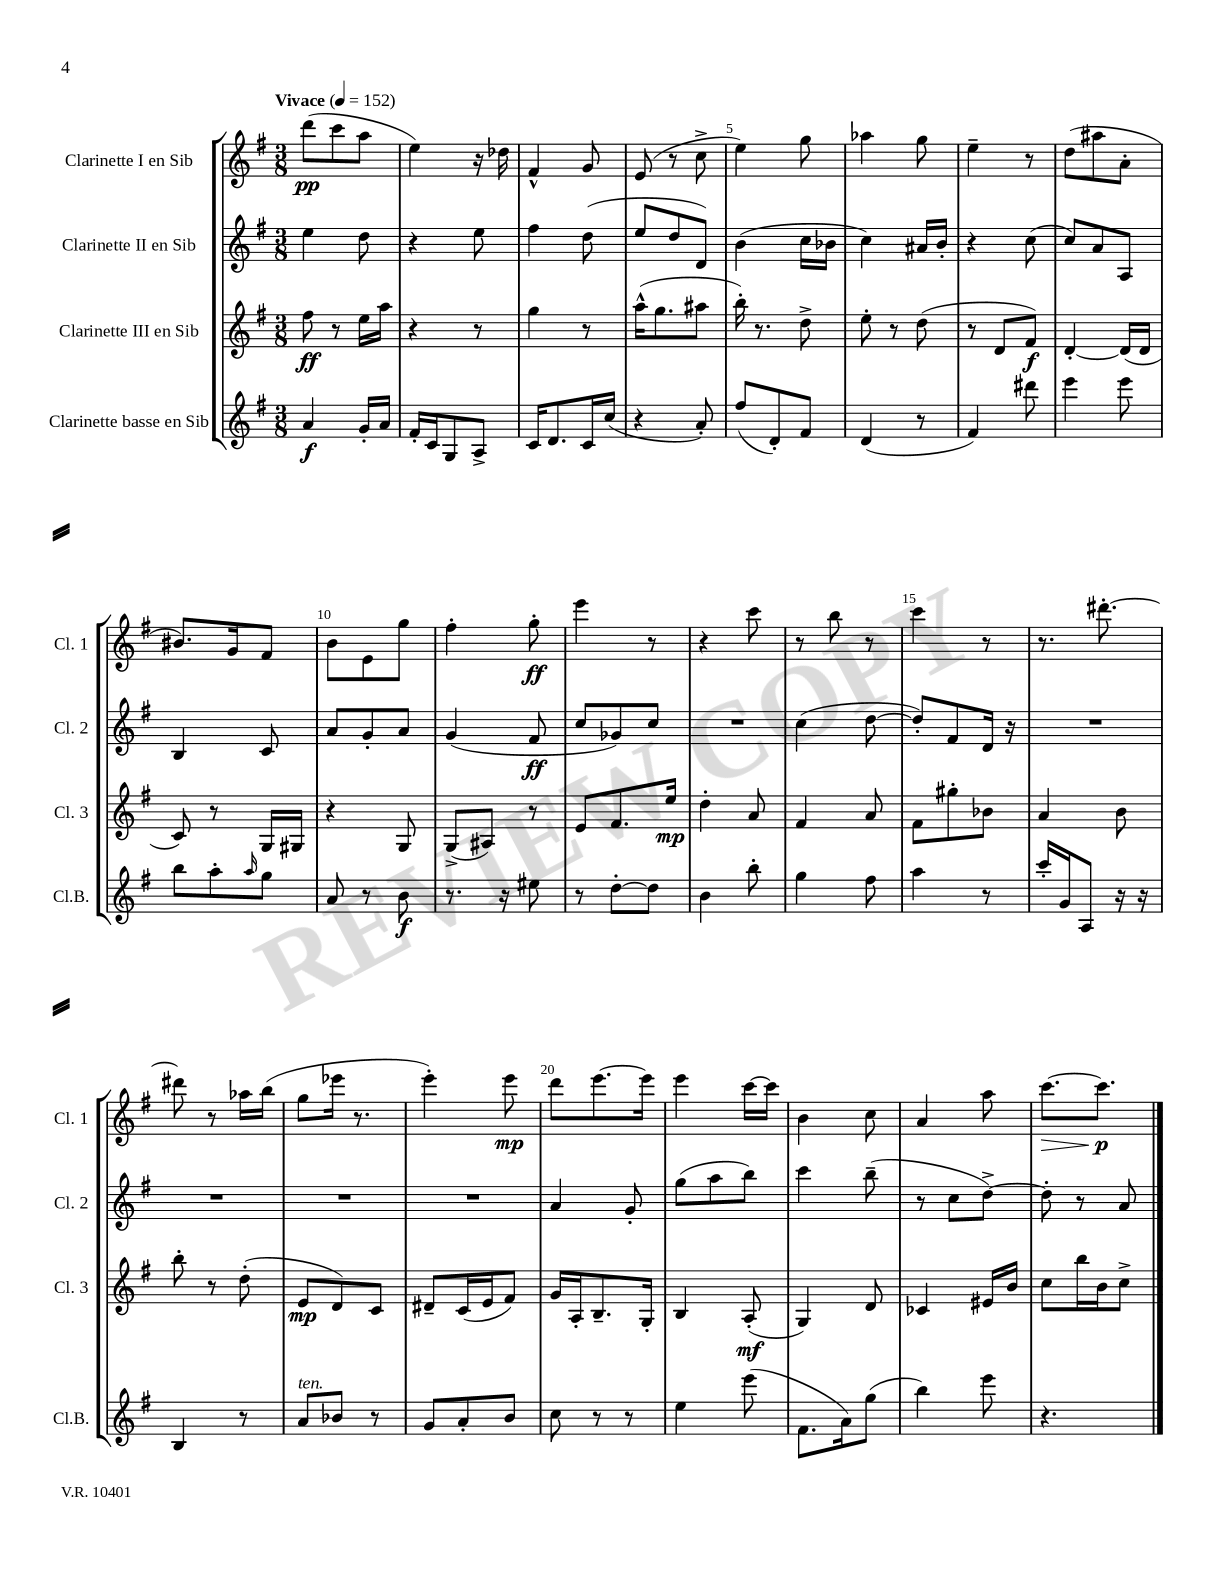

**kern	**dynam	**kern	**dynam	**kern	**dynam	**kern	**dynam
*part4	*part4	*part3	*part3	*part2	*part2	*part1	*part1
*staff4	*staff4	*staff3	*staff3	*staff2	*staff2	*staff1	*staff1
*I"Clarinette basse en Sib	*	*I"Clarinette III en Sib	*	*I"Clarinette II en Sib	*	*I"Clarinette I en Sib	*
*I'Cl.B.	*	*I'Cl. 3	*	*I'Cl. 2	*	*I'Cl. 1	*
*clefG2	*	*clefG2	*	*clefG2	*	*clefG2	*
*k[f#]	*	*k[f#]	*	*k[f#]	*	*k[f#]	*
*M3/8	*	*M3/8	*	*M3/8	*	*M3/8	*
*MM152	*	*MM152	*	*MM152	*	*MM152	*
=1	=1	=1	=1	=1	=1	=1	=1
!	!	!	!	!	!	!LO:TX:a:B:t=Vivace	!
4a/	f	8ff#\	ff	4ee\	.	(8ddd\L	pp
.	.	8r	.	.	.	8ccc\	.
16g'/LL	.	16ee\LL	.	8dd\	.	8aa\J	.
16a/JJ	.	16aa\JJ	.	.	.	.	.
=2	=2	=2	=2	=2	=2	=2	=2
16f#'/LL	.	4r	.	4r	.	4ee\)	.
16c/J	.	.	.	.	.	.	.
8G/	.	.	.	.	.	.	.
8A^/J	.	8r	.	8ee\	.	16r	.
.	.	.	.	.	.	16dd-X\	.
=3	=3	=3	=3	=3	=3	=3	=3
16c/KL	.	4gg\	.	4ff#\	.	4f#^^/	.
8.d/	.	.	.	.	.	.	.
16c/L	.	8r	.	(8dd\	.	8g/	.
(16cc/JJ	.	.	.	.	.	.	.
=4	=4	=4	=4	=4	=4	=4	=4
4r	.	(16aa^^\KL	.	8ee/L	.	(8e/	.
.	.	8.gg\	.	.	.	.	.
.	.	.	.	8dd/	.	8r	.
8a'/)	.	8aa#X\J	.	8d/J)	.	8cc^\	.
=5	=5	=5	=5	=5	=5	=5	=5
(8ff#/L	.	16bb'\)	.	(4b\	.	4ee\)	.
.	.	8.r	.	.	.	.	.
8d'/)	.	.	.	.	.	.	.
8f#/J	.	8dd^\	.	16cc\LL	.	8gg\	.
.	.	.	.	16b-X\JJ	.	.	.
=6	=6	=6	=6	=6	=6	=6	=6
(4d/	.	8ee'\	.	4cc\)	.	4aa-X\	.
.	.	8r	.	.	.	.	.
8r	.	(8dd\	.	16a#X/LL	.	8gg\	.
.	.	.	.	16b'/JJ	.	.	.
=7	=7	=7	=7	=7	=7	=7	=7
4f#/)	.	8r	.	4r	.	4ee~\	.
.	.	8d/L	.	.	.	.	.
8ddd#X\	.	8f#/J)	f	(8cc\	.	8r	.
=8	=8	=8	=8	=8	=8	=8	=8
4eee\	.	[4d'/	.	8cc/L)	.	(8dd\L	.
.	.	.	.	8a/	.	8aa#X\	.
8eee\	.	(16d/LL]	.	8A/J	.	8a'\J	.
.	.	16d/JJ	.	.	.	.	.
!!LO:LB:g=z
=9	=9	=9	=9	=9	=9	=9	=9
8bb\L	.	8c/)	.	4B/	.	8.b#X/L)	.
8aa'\	.	8r	.	.	.	.	.
.	.	.	.	.	.	16g/k	.
16qqaa/	.	.	.	.	.	.	.
8gg\J	.	16G/LL	.	8c/	.	8f#/J	.
.	.	16G#X/JJ	.	.	.	.	.
=10	=10	=10	=10	=10	=10	=10	=10
8a/	.	4r	.	8a/L	.	8b\L	.
8r	.	.	.	8g'/	.	8e\	.
8b\	f	8G/	.	8a/J	.	8gg\J	.
=11	=11	=11	=11	=11	=11	=11	=11
8.r	.	(8G^/L	.	(4g/	.	4ff#'\	.
.	.	8A#X/J)	.	.	.	.	.
16r	.	.	.	.	.	.	.
8ee#X\	.	8r	.	8f#/	ff	8gg'\	ff
=12	=12	=12	=12	=12	=12	=12	=12
8r	.	8e/L	.	8cc/L	.	4eee\	.
[8dd'\L	.	8.f#/	.	8g-X/)	.	.	.
8dd\J]	.	.	.	8cc/J	.	8r	.
.	.	16ee/Jk	mp	.	.	.	.
=13	=13	=13	=13	=13	=13	=13	=13
4b\	.	4dd'\	.	4.r	.	4r	.
8bb'\	.	8a/	.	.	.	8ccc\	.
=14	=14	=14	=14	=14	=14	=14	=14
4gg\	.	4f#/	.	(4cc\	.	8r	.
.	.	.	.	.	.	8bb\	.
8ff#\	.	8a/	.	[8dd\	.	8r	.
=15	=15	=15	=15	=15	=15	=15	=15
4aa\	.	8f#\L	.	8dd'/L])	.	4ccc\	.
.	.	8gg#X'\	.	8f#/	.	.	.
8r	.	8b-X\J	.	16d/Jk	.	8r	.
.	.	.	.	16r	.	.	.
=16	=16	=16	=16	=16	=16	=16	=16
16ccc'/LL	.	4a/	.	4.r	.	8.r	.
16g/J	.	.	.	.	.	.	.
8A/J	.	.	.	.	.	.	.
.	.	.	.	.	.	[8.ddd#X'\	.
16r	.	8b\	.	.	.	.	.
16r	.	.	.	.	.	.	.
!!LO:LB:g=z
=17	=17	=17	=17	=17	=17	=17	=17
4B/	.	8bb'\	.	4.r	.	8ddd#X\]	.
.	.	8r	.	.	.	8r	.
8r	.	(8dd'\	.	.	.	16aa-X\LL	.
.	.	.	.	.	.	(16bb\JJ	.
=18	=18	=18	=18	=18	=18	=18	=18
!LO:TX:a:i:t=ten.	!	!	!	!	!	!	!
8a/L	.	8e/L	mp	4.r	.	8gg\L	.
8b-X/J	.	8d/)	.	.	.	16eee-X\Jk	.
.	.	.	.	.	.	8.r	.
8r	.	8c/J	.	.	.	.	.
=19	=19	=19	=19	=19	=19	=19	=19
8g/L	.	8d#X~/L	.	4.r	.	4eee'\)	.
8a'/	.	(16c/L	.	.	.	.	.
.	.	16e/J	.	.	.	.	.
8b/J	.	8f#/J)	.	.	.	8eee\	mp
=20	=20	=20	=20	=20	=20	=20	=20
8cc\	.	16g/LL	.	4a/	.	8ddd\L	.
.	.	16A'/J	.	.	.	.	.
8r	.	8.B~/	.	.	.	[8.eee\	.
8r	.	.	.	8g'/	.	.	.
.	.	16G'/Jk	.	.	.	16eee\Jk]	.
=21	=21	=21	=21	=21	=21	=21	=21
4ee\	.	4B/	.	(8gg\L	.	4eee\	.
.	.	.	.	8aa\	.	.	.
(8eee\	.	(8A'/	mf	8bb\J)	.	[16ccc\LL	.
.	.	.	.	.	.	16ccc\JJ]	.
=22	=22	=22	=22	=22	=22	=22	=22
8.f#\L	.	4G/)	.	4ccc\	.	4b\	.
16a\k)	.	.	.	.	.	.	.
(8gg\J	.	8d/	.	(8bb~\	.	8cc\	.
=23	=23	=23	=23	=23	=23	=23	=23
4bb\)	.	4c-X/	.	8r	.	4a/	.
.	.	.	.	8cc\L	.	.	.
8eee\	.	16e#X/LL	.	[8dd^\J)	.	8aa\	.
.	.	16b/JJ	.	.	.	.	.
=24	=24	=24	=24	=24	=24	=24	=24
!	!	!	!	!	!	!	!LO:HP:b
4.r	.	8cc\L	.	8dd'\]	.	[8.ccc\L	>
.	.	16bb\L	.	8r	.	.	.
.	.	16b\J	.	.	.	8.ccc\J]	p
.	.	8cc^\J	.	8a/	.	.	.
.	.	.	.	.	.	.	]
==	==	==	==	==	==	==	==
*-	*-	*-	*-	*-	*-	*-	*-
